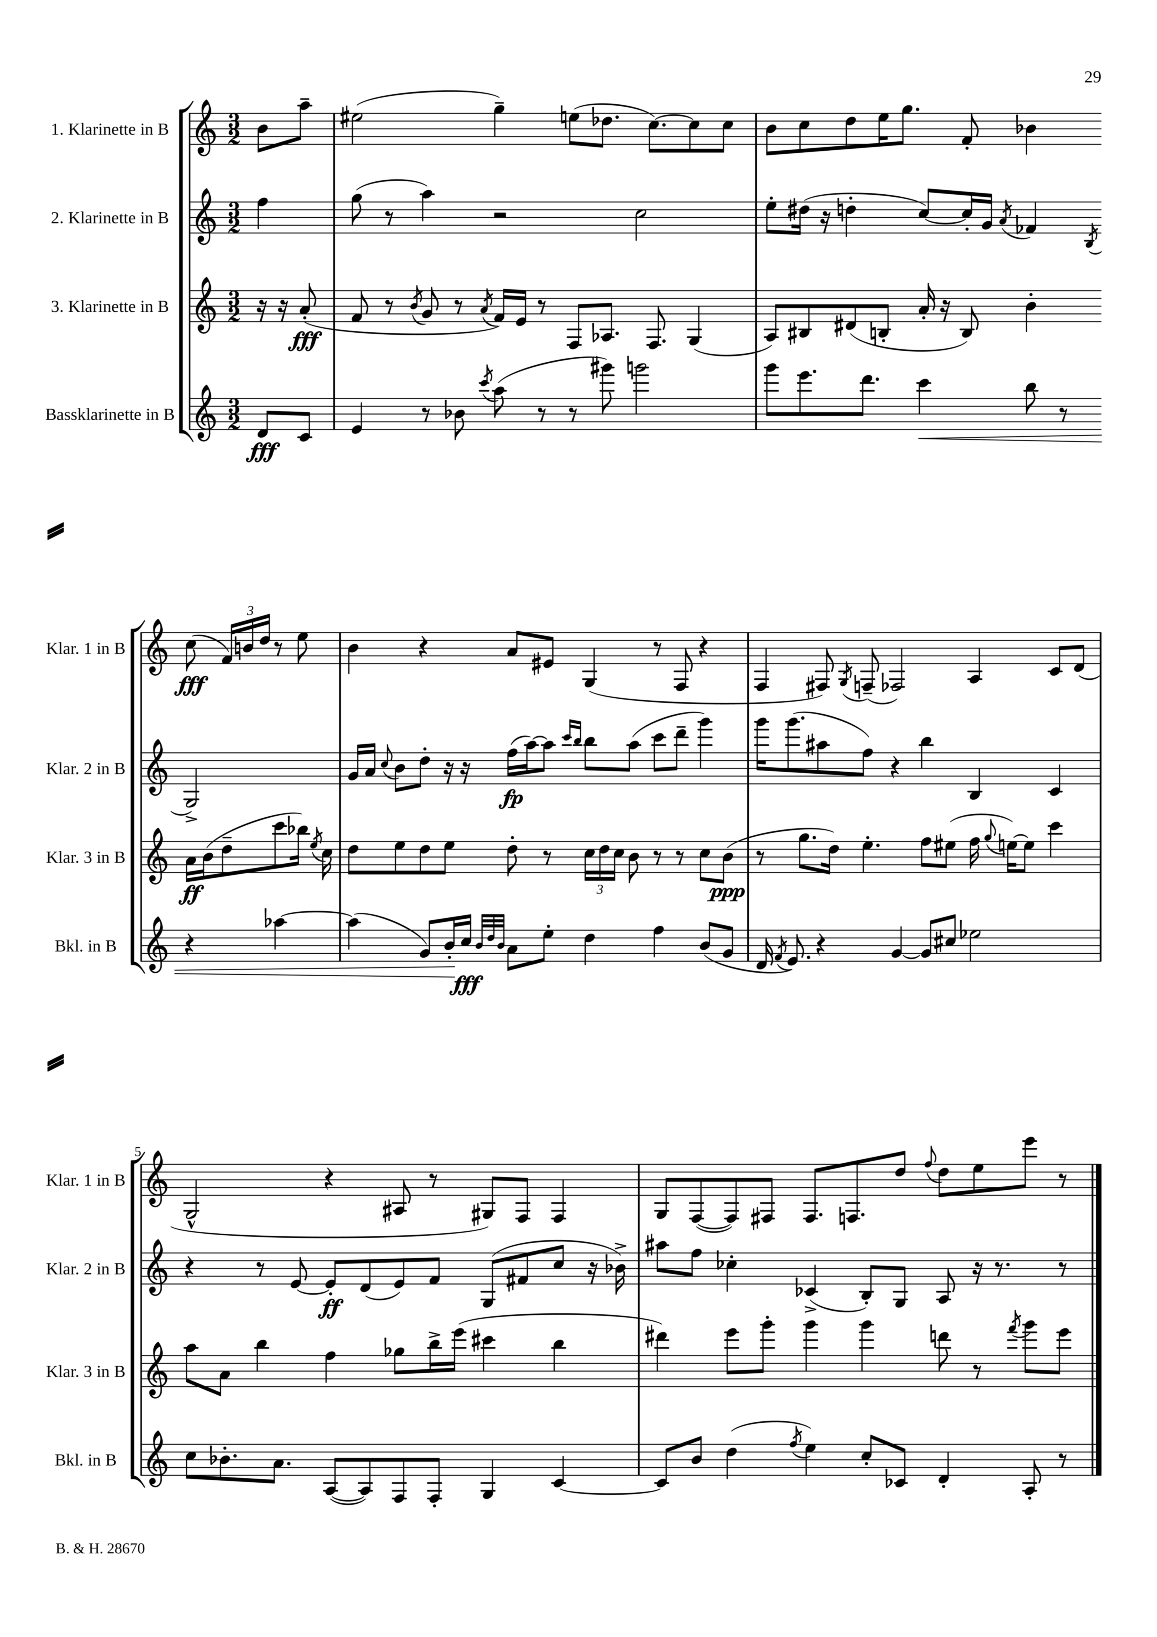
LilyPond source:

<<
\new StaffGroup <<
\new Staff = "s0" \with { instrumentName = "1. Klarinette in B" shortInstrumentName = "Klar. 1 in B" } {
    \clef treble \key c \major \numericTimeSignature \time 3/2 \partial 4
    \autoBeamOff b'8[ a''8]-- |
    eis''2( g''4--) e''8[( des''8.] c''8.[~) c''8 c''8] |
    b'8[ c''8 d''8 e''16 g''8.] f'8-. bes'4 c''8\fff( \tuplet 3/2 { f'16[) b'16 d''16] } r8 e''8 |
    b'4 r4 a'8[ eis'8] g4( r8 f8 r4 |
    f4 fis8) \acciaccatura { g8 } f8--( fes2) a4 c'8[ d'8]( |
    g2-^ r4 ais8 r8 gis8[) f8] f4 |
    g8[ f8~( f8) fis8] fis8.[ f8. d''8] \appoggiatura { f''8 } d''8[ e''8 e'''8] r8 \bar "|." |
}
\new Staff = "s1" \with { instrumentName = "2. Klarinette in B" shortInstrumentName = "Klar. 2 in B" } {
    \clef treble \key c \major \numericTimeSignature \time 3/2 \partial 4
    \autoBeamOff f''4 |
    g''8( r8 a''4) r2 c''2 |
    e''8[-. dis''16]( r16 d''4-. c''8[~) c''16-. g'16] \acciaccatura { a'8 } fes'4 \acciaccatura { b8 } g2-> |
    g'16[ a'16] \appoggiatura { c''8 } b'8[ d''8]-. r16 r16 f''16[\fp( a''16~) a''8] \grace { c'''16[ b''16] } b''8[ a''8]( c'''8[ d'''8]-- g'''4) |
    g'''16[ g'''8.( ais''8 f''8]) r4 b''4 b4 c'4 |
    r4 r8 e'8~ e'8[-.\ff d'8( e'8) f'8] g8[( fis'8 c''8] r16 bes'16->) |
    ais''8[ f''8] ces''4-. ces'4->( b8[-.) g8] a8 r16 r8. r8 \bar "|." |
}
\new Staff = "s2" \with { instrumentName = "3. Klarinette in B" shortInstrumentName = "Klar. 3 in B" } {
    \clef treble \key c \major \numericTimeSignature \time 3/2 \partial 4
    \autoBeamOff r16 r16 a'8-.\fff( |
    f'8 r8 \acciaccatura { b'8 } g'8 r8 \acciaccatura { a'8 } f'16[) e'16] r8 f8[ aes8.] f8. g4( |
    a8[) bis8 dis'8( b8]-. a'16-. r16 b8) b'4-. a'16[\ff b'16( d''8-- c'''8 bes''16]) \acciaccatura { e''8 } c''16 |
    d''8[ e''8 d''8 e''8] d''8-. r8 \tuplet 3/2 { c''16[ d''16 c''16] } b'8 r8 r8 c''8[ b'8]\ppp( |
    r8 g''8.[ d''16]) e''4.-. f''8[ eis''8]( f''16 \appoggiatura { g''8 } e''16[~) e''8] c'''4 |
    a''8[ a'8] b''4 f''4 ges''8[ b''16-> e'''16]( cis'''4 b''4 |
    dis'''4) e'''8[ g'''8]-. g'''4 g'''4 d'''8 r8 \acciaccatura { f'''8 } g'''8[ e'''8] \bar "|." |
}
\new Staff = "s3" \with { instrumentName = "Bassklarinette in B" shortInstrumentName = "Bkl. in B" } {
    \clef treble \key c \major \numericTimeSignature \time 3/2 \partial 4
    \autoBeamOff d'8[\fff c'8] |
    e'4 r8 bes'8 \acciaccatura { c'''8 } a''8( r8 r8 gis'''8) g'''2 |
    g'''8[ e'''8. d'''8.] c'''4\< b''8 r8 r4 aes''4~ |
    aes''4( g'8[) b'16-.\! c''16]\fff \grace { b'32[ d''32 b'32] } a'8[ e''8]-. d''4 f''4 b'8[( g'8] |
    d'16 \acciaccatura { f'8 } e'8.) r4 g'4~ g'8[ cis''8] ees''2 |
    c''8[ bes'8.-. a'8.] a8[~( a8) f8 f8]-. g4 c'4~ |
    c'8[ b'8] d''4( \acciaccatura { f''8 } e''4) c''8[-. ces'8] d'4-. a8-. r8 \bar "|." |
}
>>
>>
